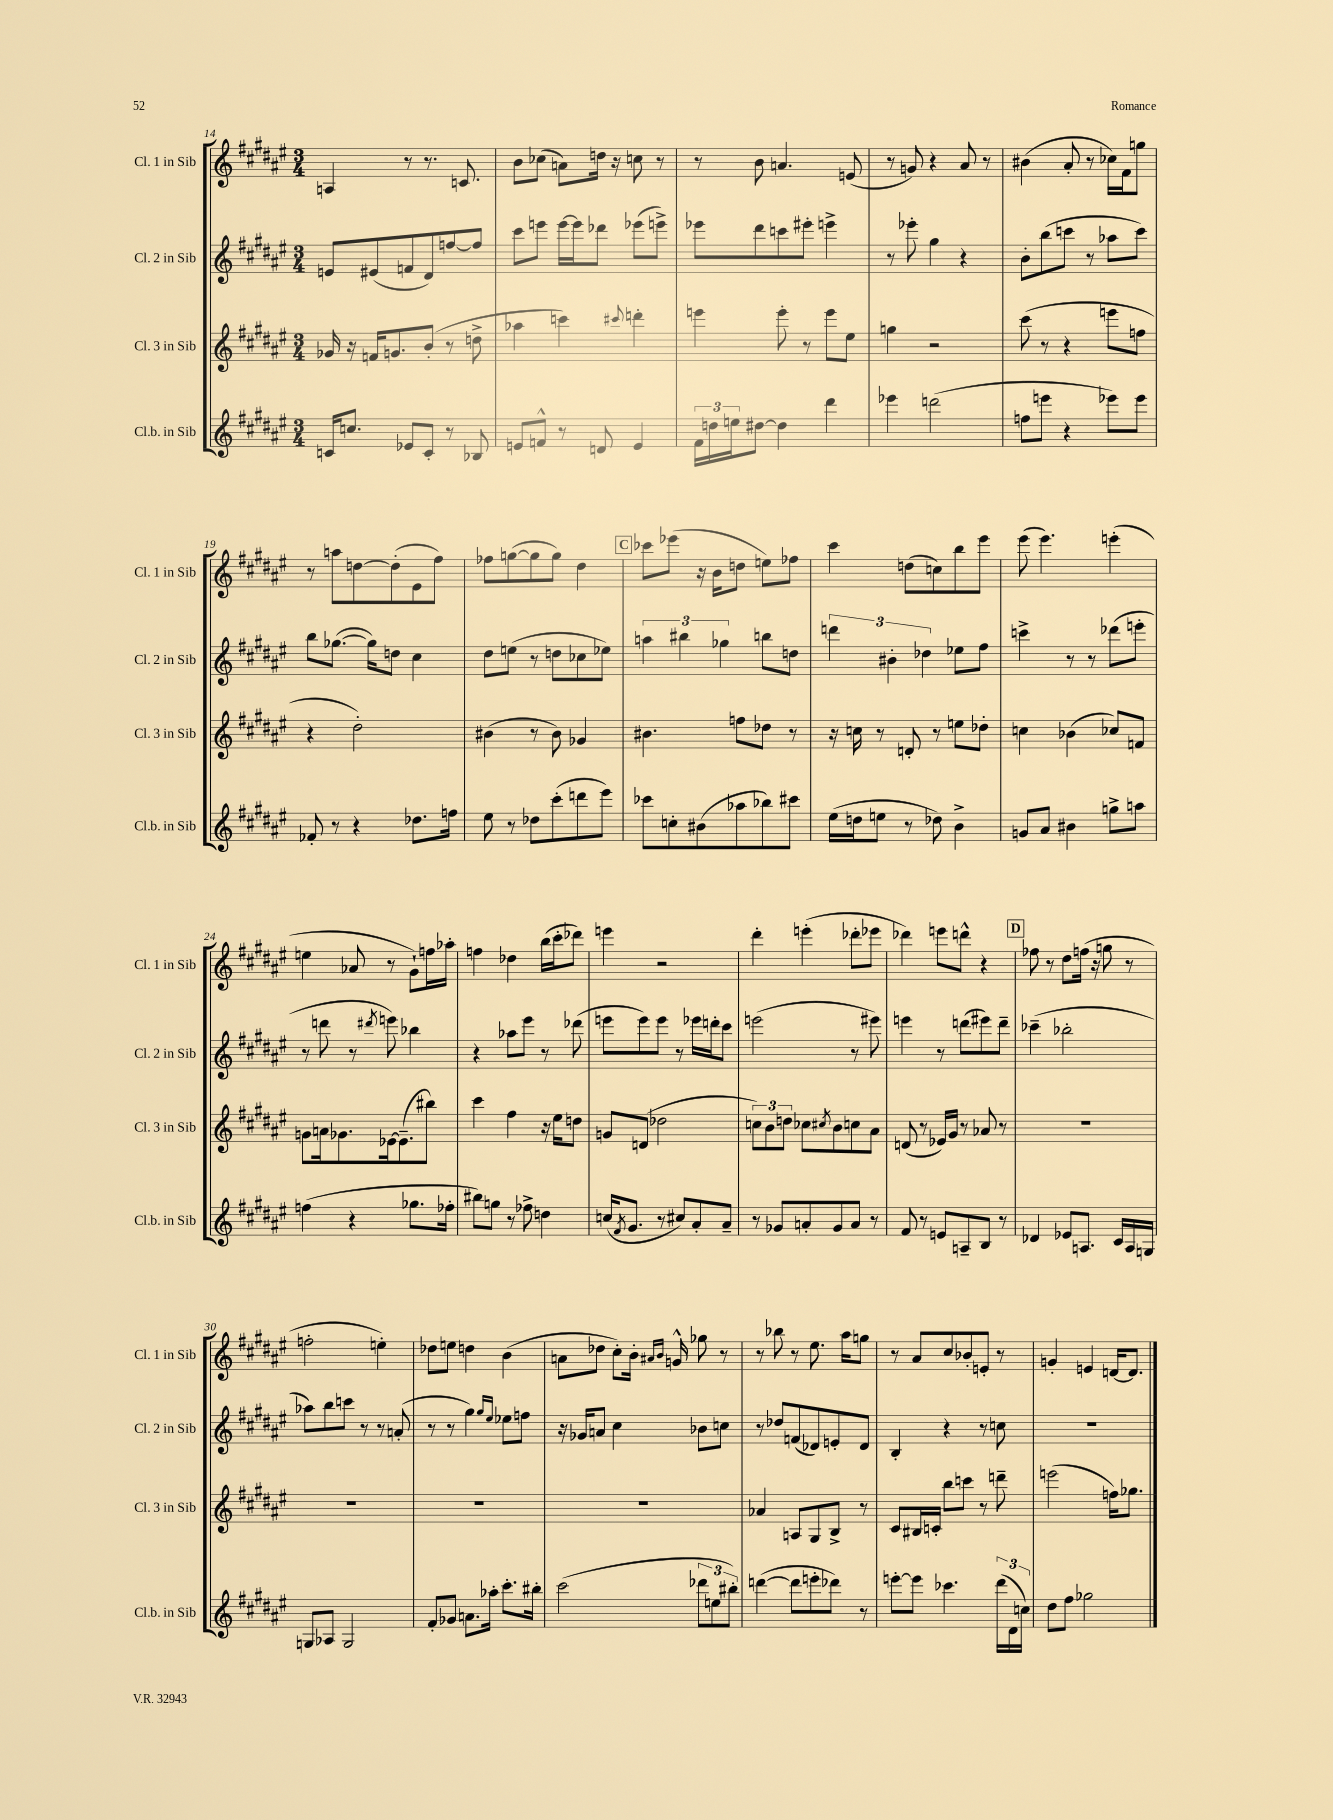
<<
\new StaffGroup <<
\new Staff = "s0" \with { instrumentName = "Cl. 1 in Sib" shortInstrumentName = "Cl. 1 in Sib" } {
    \clef treble \key fis \major \numericTimeSignature \time 3/4
    a4 r8 r8. c'8. |
    b'8 ces''8( a'8) d''16 r16 c''8 r8 |
    r8 b'8 a'4. e'8( |
    r8 g'8) r4 ais'8 r8 |
    bis'4( ais'8-. r8 ces''16) fis'16 g''8 |
    r8 a''8 d''8~ d''8-.( eis'8 fis''8) |
    fes''8 g''8~( g''8 g''8) dis''4 |
    \mark \markup { \box "C" } ces'''8 ees'''8( r16 b'16 d''8 e''8) fes''8 |
    cis'''4 d''8( c''8) b''8 eis'''8 |
    eis'''8( eis'''4.) e'''4-.( |
    e''4 aes'8 r8 gis'8-!) f''16 aes''16-. |
    f''4 des''4 b''16( cis'''16-. des'''8) |
    e'''4 r2 |
    dis'''4-. e'''4-.( des'''8-. ees'''8 |
    des'''4) e'''8 d'''8-^ r4 |
    \mark \markup { \box "D" } fes''8 r8 dis''8 f''16( r16 g''8 r8 |
    f''2-. e''4-.) |
    des''8 e''8 d''4 b'4( |
    a'8 des''8 cis''8-.) b'16-. \grace { ais'16 b'16 } g'16-^ ges''8 r8 |
    r8 bes''8 r8 eis''8. ais''16 g''8 |
    r8 ais'8 cis''8 bes'8-. e'8-. r8 |
    g'4-. e'4 d'16~ d'8. \bar "|." |
}
\new Staff = "s1" \with { instrumentName = "Cl. 2 in Sib" shortInstrumentName = "Cl. 2 in Sib" } {
    \clef treble \key fis \major \numericTimeSignature \time 3/4
    e'8 eis'8( f'8 dis'8) f''8~ f''8 |
    cis'''8 e'''8 e'''16~ e'''16 des'''8 ees'''8( e'''8->) |
    ees'''8 dis'''8 c'''8 eis'''8-. e'''4-> |
    r8 ees'''8-. gis''4 r4 |
    b'8-. b''8( c'''8 r8 aes''8 c'''8) |
    b''8 ges''8.~( ges''16) d''8 cis''4 |
    dis''8 e''8( r8 d''8 ces''8 ees''8) |
    \mark \markup { \box "C" } \tuplet 3/2 { a''4 bis''4 ges''4 } b''8 d''8 |
    \tuplet 3/2 { d'''4 bis'4-. des''4 } ees''8 fis''8 |
    c'''4-> r8 r8 des'''8( e'''8-. |
    r8 d'''8 r8 \acciaccatura { dis'''8 } e'''8) bes''4 |
    r4 aes''8 eis'''8 r8 des'''8( |
    e'''8 e'''8) e'''8 r8 ees'''16 d'''16-. cis'''8 |
    e'''2( r8 eis'''8) |
    e'''4 r8 d'''8( eis'''8) d'''8-- |
    \mark \markup { \box "D" } ces'''4--( bes''2-. |
    aes''8) b''8 c'''8 r8 r8 a'8-.( |
    r8 r8 gis''4) \grace { gis''16 eis''16 } ees''8 f''8 |
    r16 ges'16 a'8 cis''4 bes'8 c''8 |
    r8 des''8 f'8( des'8) e'8-. des'8 |
    b4-. r4 r8 c''8 |
    R2. \bar "|." |
}
\new Staff = "s2" \with { instrumentName = "Cl. 3 in Sib" shortInstrumentName = "Cl. 3 in Sib" } {
    \clef treble \key fis \major \numericTimeSignature \time 3/4
    ges'16 r16 f'16 g'8. b'8-.( r8 d''8-> |
    aes''4 c'''4) \appoggiatura { cis'''8 } d'''4-. |
    e'''4 e'''8-. r8 e'''8 eis''8 |
    g''4 r2 |
    cis'''8( r8 r4 e'''8 f''8 |
    r4 dis''2-.) |
    bis'4( r8 bis'8) ges'4 |
    \mark \markup { \box "C" } bis'4. f''8 des''8 r8 |
    r16 c''16 r8 d'8-. r8 e''8 des''8-. |
    c''4 bes'4( ces''8) f'8 |
    g'8 a'16 ges'8. ees'16~ ees'8.--( bis''8) |
    cis'''4 fis''4 r16 eis''16 d''8 |
    g'8 d'8( des''2 |
    \tuplet 3/2 { c''8) b'8 d''8 } ces''8 \acciaccatura { cis''8 } b'8 c''8 ais'8 |
    d'8( r8 ees'16) gis'16 r8 aes'8 r8 |
    \mark \markup { \box "D" } R2. |
    R2. |
    R2. |
    R2. |
    aes'4 a8 gis8 b8-> r8 |
    cis'8 bis16 c'16-. b''8 c'''8 r8 d'''8-- |
    e'''2( f''16) ges''8. \bar "|." |
}
\new Staff = "s3" \with { instrumentName = "Cl.b. in Sib" shortInstrumentName = "Cl.b. in Sib" } {
    \clef treble \key fis \major \numericTimeSignature \time 3/4
    c'16 c''8. ees'8 c'8-. r8 bes8 |
    e'8 f'8-^ r8 d'8 e'4 |
    \tuplet 3/2 { fis'16 d''16 e''16 } dis''8~ dis''4 dis'''4 |
    ees'''4 d'''2( |
    f''8 e'''8 r4 ees'''8) ees'''8 |
    fes'8-. r8 r4 des''8. f''16 |
    eis''8 r8 des''8 cis'''8-.( d'''8 eis'''8) |
    \mark \markup { \box "C" } ces'''8 c''8-. bis'8( aes''8 bes''8) cis'''8 |
    eis''16( d''16 e''8 r8 des''8) b'4-> |
    g'8 ais'8 bis'4 g''8-> a''8 |
    f''4( r4 ges''8. fes''16-. |
    bis''8) g''8 r8 fes''8-> d''4 |
    c''16( \acciaccatura { fis'8 } gis'8. r8 cis''8) ais'8-. ais'8-- |
    r8 ges'8 a'8-. ges'8 a'8 r8 |
    fis'8 r8 e'8 a8-- b8 r8 |
    \mark \markup { \box "D" } des'4 ees'8 a8. cis'16 a16 g16 |
    g8 aes8 g2 |
    fis'8-. ges'8 a'8. aes''16-. cis'''8.-. bis''16-. |
    cis'''2( \tuplet 3/2 { des'''8 e''8 bis''8-.) } |
    d'''4~( d'''8 e'''8-. des'''8) r8 |
    e'''8~-. e'''8 ces'''4. \tuplet 3/2 { dis'''16( dis'16 c''16) } |
    dis''8 fis''8 ges''2 \bar "|." |
}
>>
>>
\layout { \context { \Score currentBarNumber = #14 } }
